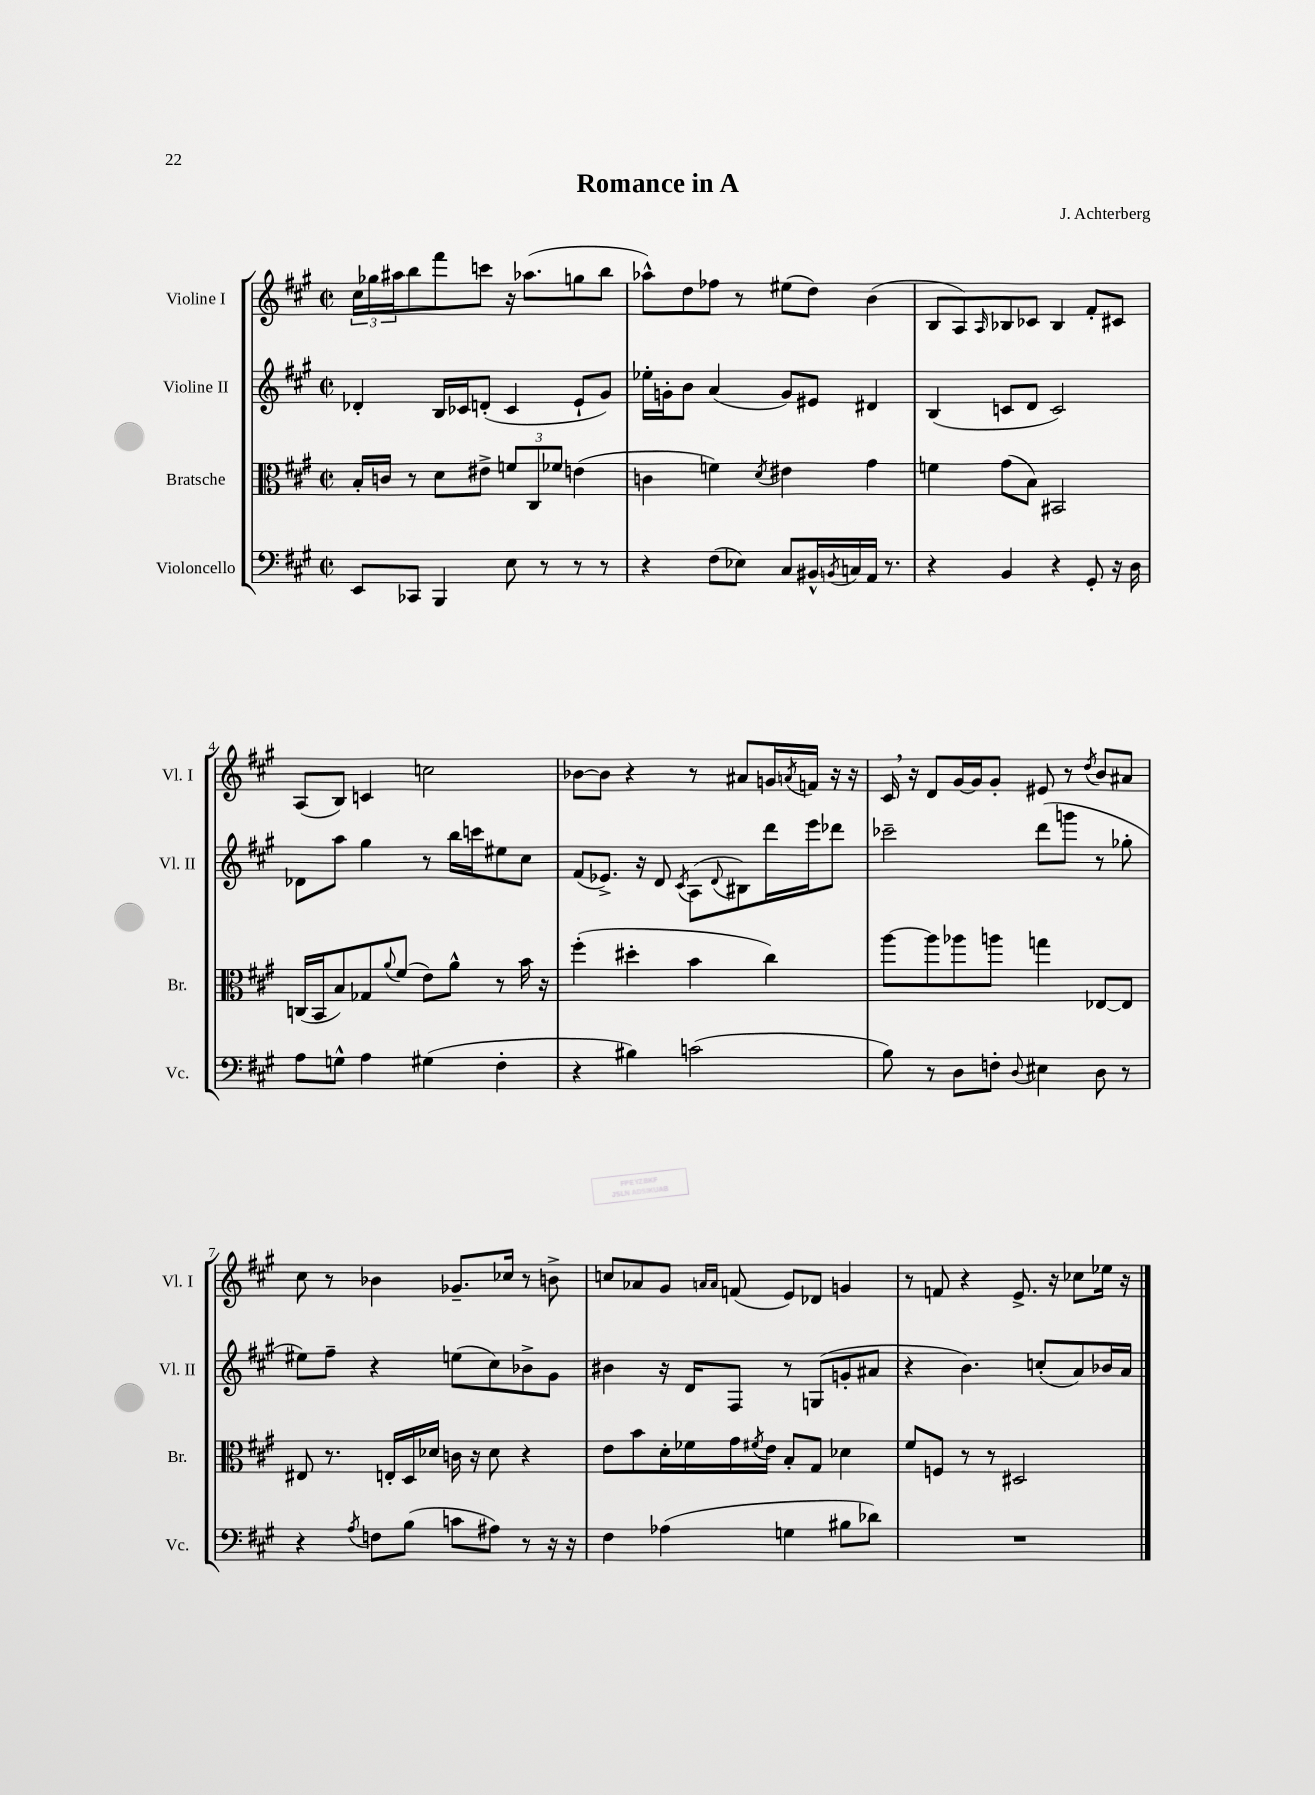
\header { title = "Romance in A" composer = "J. Achterberg" }
<<
\new StaffGroup <<
\new Staff = "s0" \with { instrumentName = "Violine I" shortInstrumentName = "Vl. I" } {
    \clef treble \key a \major \defaultTimeSignature \time 2/2
    \tuplet 3/2 { cis''16 ges''16 ais''16 } b''8 fis'''8 c'''8 r16 aes''8.( g''8 b''8 |
    aes''8-^) d''8 fes''8 r8 eis''8( d''8) b'4( |
    b8 a8) \grace { a16 } bes8 ces'8 bes4 fis'8-. cis'8 |
    a8( b8) c'4 c''2 |
    bes'8~ bes'8 r4 r8 ais'8 g'16 \acciaccatura { a'8 } f'16 r16 r16 |
    cis'16 \breathe r16 d'8 gis'16~ gis'16 gis'8-. eis'8 r8 \acciaccatura { d''8 } b'8 ais'8 |
    cis''8 r8 bes'4 ges'8.-- ces''16 r8 b'8-> |
    c''8 aes'8 gis'8 \grace { a'16 a'16 } f'8( e'8) des'8 g'4 |
    r8 f'8 r4 e'8.-> r16 ces''8 ees''16 r16 \bar "|." |
}
\new Staff = "s1" \with { instrumentName = "Violine II" shortInstrumentName = "Vl. II" } {
    \clef treble \key a \major \defaultTimeSignature \time 2/2
    des'4-. b16 ces'16 d'8-.( ces'4 e'8-! gis'8) |
    ees''16-. g'16-. b'8 a'4( g'8) eis'8 dis'4 |
    b4( c'8 d'8 c'2) |
    des'8 a''8 gis''4 r8 b''16 c'''16 eis''8 cis''8 |
    fis'8( ees'8.->) r16 d'8 \acciaccatura { cis'8 } a8( \appoggiatura { d'8 } bis8) d'''16 e'''16 des'''8 |
    ces'''2-- d'''8( g'''8 r8 ges''8-. |
    eis''8) fis''8-- r4 e''8( cis''8) bes'8-> gis'8 |
    bis'4 r16 d'16 fis8 r8 g8( g'8-. ais'8 |
    r4 b'4.) c''8-.( a'8) bes'16 a'16 \bar "|." |
}
\new Staff = "s2" \with { instrumentName = "Bratsche" shortInstrumentName = "Br." } {
    \clef alto \key a \major \defaultTimeSignature \time 2/2
    b16-. c'16 r8 d'8 eis'8-> \tuplet 3/2 { f'8 cis8 fes'8 } e'4( |
    c'4 f'4) \acciaccatura { d'8 } eis'4 gis'4 |
    f'4 gis'8( b8) bis,2 |
    c16( b,16 b8) ges8 \appoggiatura { a'8 } fis'8( e'8) a'8-^ r8 b'16 r16 |
    fis''4-.( dis''4-. b'4 cis''4) |
    a''8~ a''8 aes''8 a''8 g''4 ees8~ ees8 |
    eis8 r8. e16-. d16 des'16 c'16 r16 des'8 r4 |
    e'8 b'8 d'16-. fes'16 gis'16 \acciaccatura { fis'8 } e'16 b8-. gis8 des'4 |
    fis'8 f8 r8 r8 dis2 \bar "|." |
}
\new Staff = "s3" \with { instrumentName = "Violoncello" shortInstrumentName = "Vc." } {
    \clef bass \key a \major \defaultTimeSignature \time 2/2
    e,8 ces,8 b,,4 e8 r8 r8 r8 |
    r4 fis8( ees8) cis8 bis,16-^ \acciaccatura { b,8 } c16 a,16 r8. |
    r4 b,4 r4 gis,8-. r16 d16 |
    a8 g8-^ a4 gis4( fis4-. |
    r4 bis4) c'2( |
    b8) r8 d8 f8-. \appoggiatura { d8 } eis4 d8 r8 |
    r4 \acciaccatura { a8 } f8 b8( c'8 ais8) r8 r16 r16 |
    fis4 aes4( g4 bis8 des'8) |
    R1 \bar "|." |
}
>>
>>
